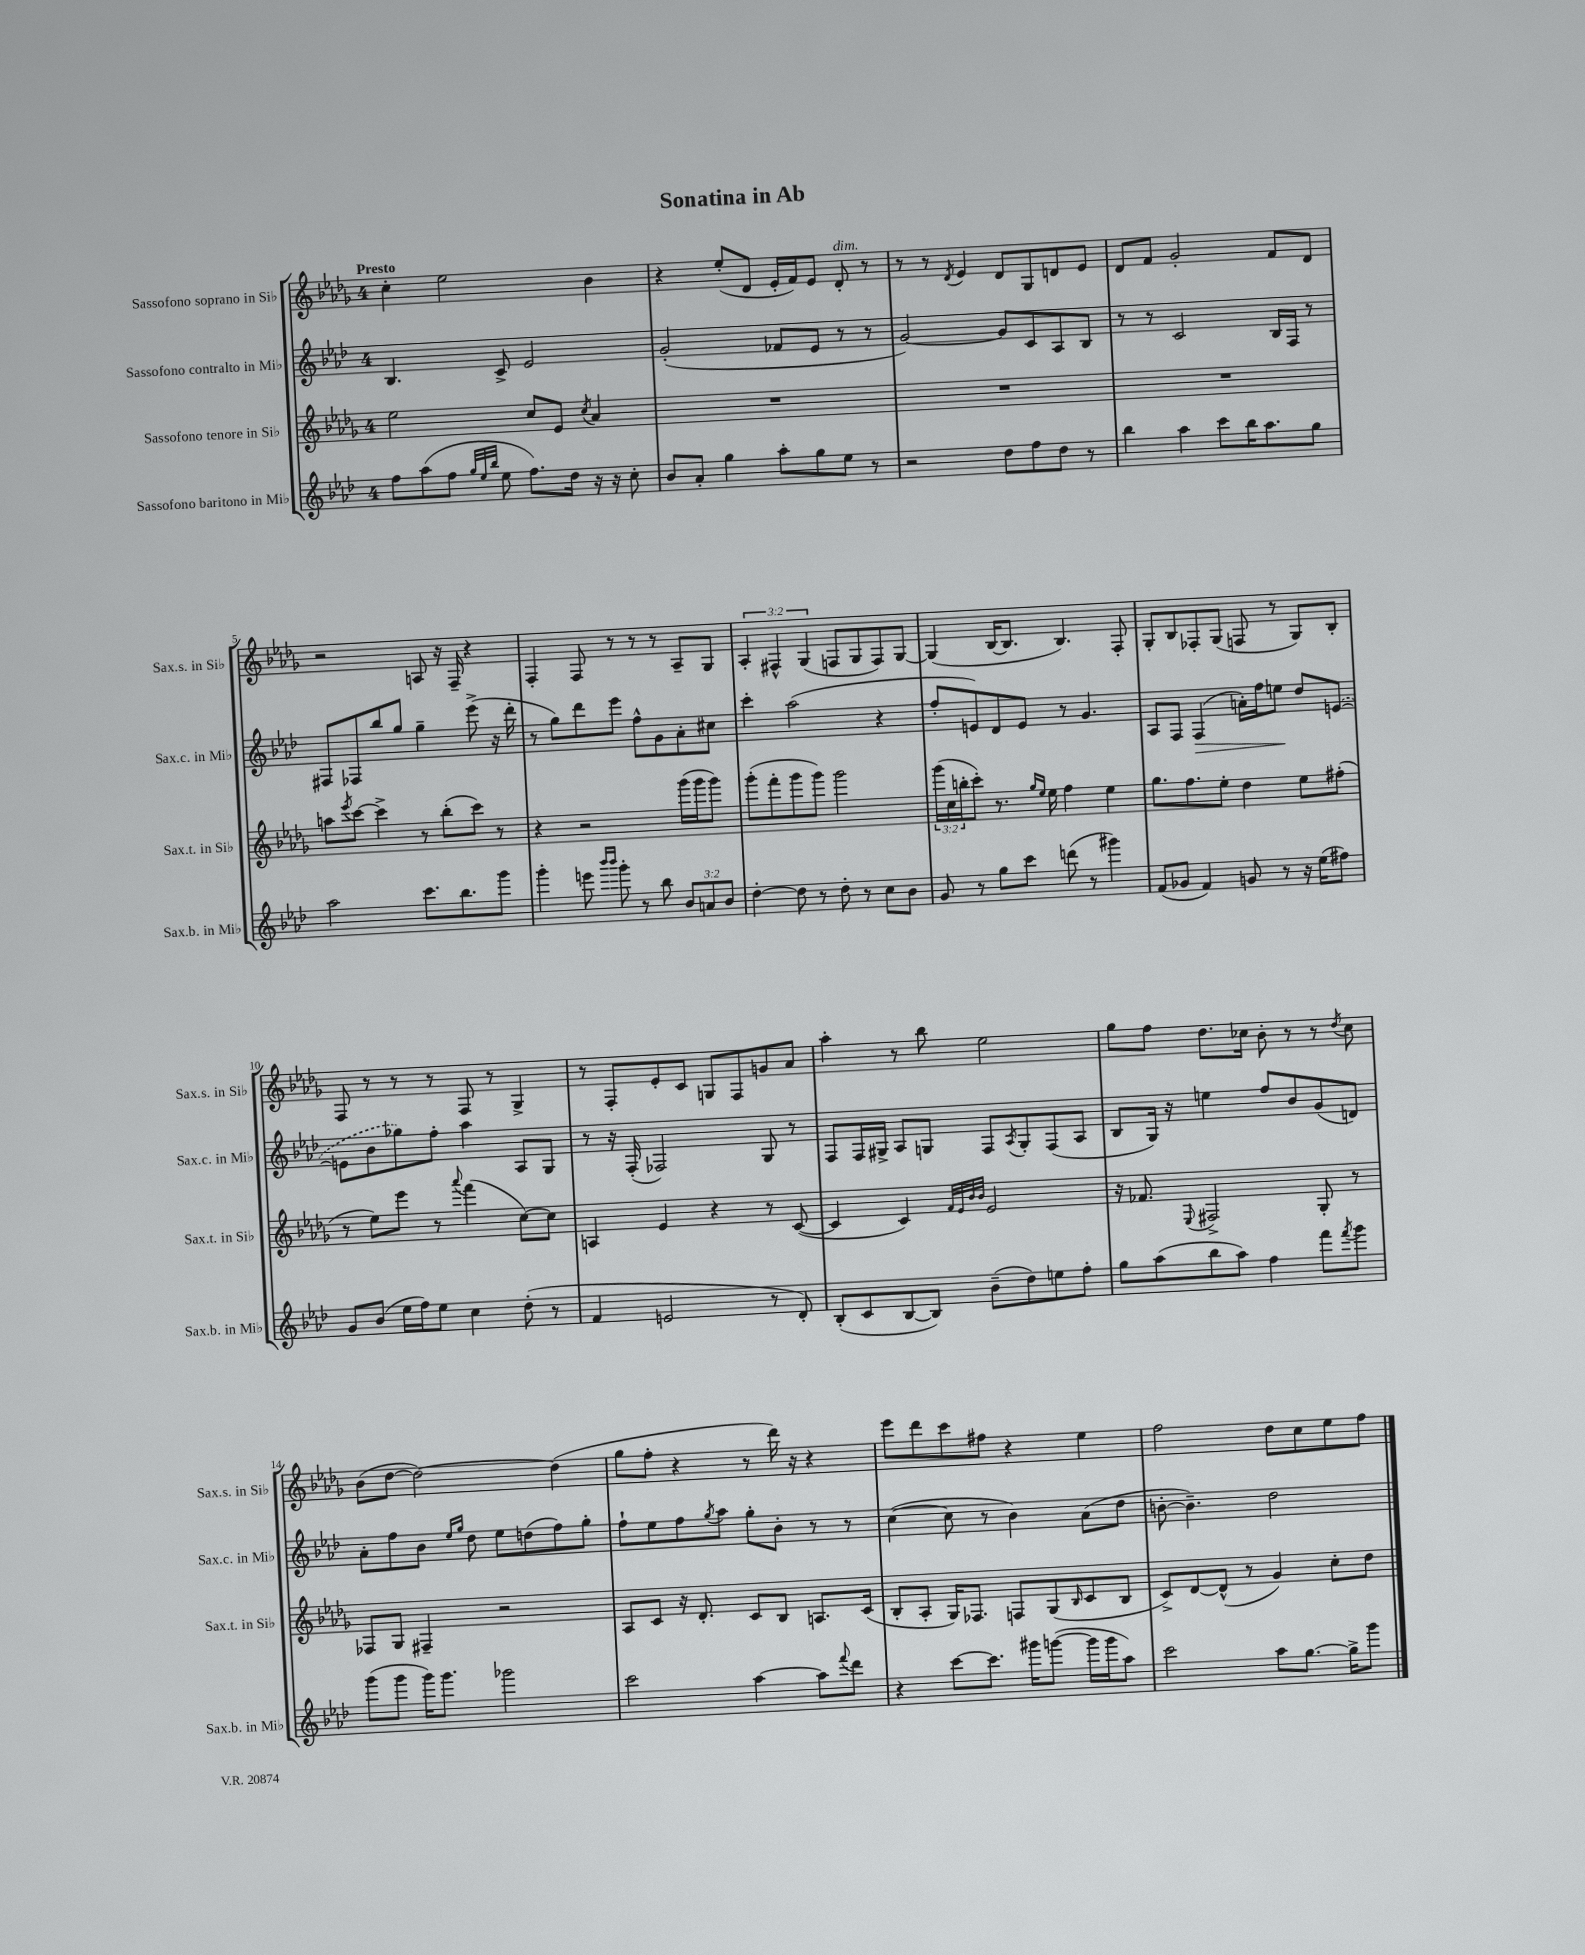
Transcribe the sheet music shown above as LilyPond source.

\header { title = "Sonatina in Ab" }
<<
\new StaffGroup <<
\new Staff = "s0" \with { instrumentName = "Sassofono soprano in Sib" shortInstrumentName = "Sax.s. in Sib" } {
    \clef treble \key des \major \once \override Staff.TimeSignature.style = #'single-digit \time 4/4 \override Staff.TupletNumber.text = #tuplet-number::calc-fraction-text \tempo "Presto"
    c''4-. ees''2 bes'4 |
    r4 ees''8-.( des'8 ees'16-. f'16) ees'8 des'8-.^\markup { \italic "dim." } r8 |
    r8 r8 \acciaccatura { des'8 } ees'4 des'8 ges8 d'8 ees'8 |
    des'8 f'8 ges'2-. f'8 des'8 |
    r2 a8 r16 f16-- r4 |
    f4-. f8 r8 r8 r8 aes8-- ges8 |
    \tuplet 3/2 { aes4-. fis4-^ ges4( } f8 ges8 f8) ges8~ |
    ges4( bes16~ bes8. bes4.) f8-. |
    ges8-. bes8 fes8-. ges8( f8 r8 ges8) bes8-. |
    f8 r8 r8 r8 f8 r8 ges4-> |
    r8 f8-. ees'8-. c'8 g8 f8 g'8 aes'8 |
    aes''4-. r8 bes''8 ees''2 |
    ges''8 f''8 des''8. ces''16 bes'8-. r8 r8 \acciaccatura { des''8 } ces''8 |
    bes'8( des''8~ des''2~) des''4( |
    ges''8 f''8-. r4 r8 des'''16) r16 r4 |
    ees'''8 des'''8 c'''8 fis''8 r4 ees''4 |
    f''2 des''8 c''8 ees''8 f''8 \bar "|." |
}
\new Staff = "s1" \with { instrumentName = "Sassofono contralto in Mib" shortInstrumentName = "Sax.c. in Mib" } {
    \clef treble \key aes \major \once \override Staff.TimeSignature.style = #'single-digit \time 4/4
    bes4. c'8-> ees'2 |
    g'2-.( fes'8 ees'8 r8 r8 |
    g'2~) g'8 c'8 aes8 bes8 |
    r8 r8 c'2 bes16 f16 r8 |
    fis8 fes8 bes''8 g''8 g''4-- ees'''8->( r16 des'''16-. |
    r8 g''8) des'''8 ees'''8 f''8-^ g'8 aes'8-. cis''8 |
    c'''4-. aes''2( r4 |
    f''8-. e'8) des'8 e'8 r8 g'4. |
    aes8 f8 f4\>( a'16-.) f''16 e''8\! des''8 \once \slurDashed e'8~( |
    e'8 bes'8 ges''8) f''8-. aes''4 aes8 g8 |
    r8 r16 f16-.( fes2) g8 r8 |
    f8 f16 gis16-> aes8 g8 f8 \acciaccatura { aes8 } g8-. f8( aes8 |
    bes8 g16) r16 e''4 f''8 bes'8 g'8( d'8) |
    aes'8-. f''8 bes'8 \grace { ees''16 g''16 } des''8 ees''8 d''8( f''8) g''8-. |
    f''8-! ees''8 f''8 \acciaccatura { g''8 } aes''8 g''8-. bes'8-. r8 r8 |
    c''4~( c''8 r8 bes'4) aes'8( des''8 |
    b'8~-. b'4.--) des''2 \bar "|." |
}
\new Staff = "s2" \with { instrumentName = "Sassofono tenore in Sib" shortInstrumentName = "Sax.t. in Sib" } {
    \clef treble \key des \major \once \override Staff.TimeSignature.style = #'single-digit \time 4/4 \override Staff.TupletNumber.text = #tuplet-number::calc-fraction-text
    ees''2 c''8 ees'8 \acciaccatura { c''8 } aes'4 |
    R1 |
    R1 |
    R1 |
    a''8 \acciaccatura { ees'''8 } c'''8~ c'''4-> r8 bes''8-.( c'''8) r8 |
    r4 r2 ges'''16( ges'''16 ges'''8) |
    ges'''8-.( f'''8-. ges'''8 ges'''8) ges'''2 |
    \tuplet 3/2 { ges'''16( c''16 b''16-. } c'''8-.) r8. \grace { ges''16 ees''16 } ees''16 f''4 ees''4 |
    ges''8. f''8. ees''8-. des''4 ees''8 fis''8-.( |
    r8 ees''8) ees'''8 r8 \appoggiatura { aes'''8 } f'''4( c''8~) c''8 |
    a4 ees'4 r4 r8 c'8~( |
    c'4 c'4) \grace { f'32 ees'32 bes'32 bes'32 } ees'2 |
    r16 fes'8. \appoggiatura { ees8 } fis2-> ges8-. r8 |
    fes8 ges8 fis4-- r2 |
    aes8 c'8 r16 des'8.-. c'8 bes8 a8. c'16( |
    bes8-. aes8-. ges16) fes8. f8 ges8( \grace { bes16 } c'8 bes8 |
    c'8->) des'8~ des'8-^( r8 ges'4) c''8-. des''8 \bar "|." |
}
\new Staff = "s3" \with { instrumentName = "Sassofono baritono in Mib" shortInstrumentName = "Sax.b. in Mib" } {
    \clef treble \key aes \major \once \override Staff.TimeSignature.style = #'single-digit \time 4/4 \override Staff.TupletNumber.text = #tuplet-number::calc-fraction-text
    f''8 aes''8( f''8 \grace { g''32 ees''32 bes''32 } ees''8 f''8.) des''16 r16 r16 c''8-. |
    bes'8 aes'8-. g''4 aes''8-. g''8 ees''8 r8 |
    r2 des''8 f''8 des''8 r8 |
    bes''4 aes''4 c'''8 bes''16 aes''8. g''8 |
    aes''2 c'''8. bes''8. g'''8 |
    g'''4-. e'''8 \grace { bes'''16 bes'''16 } g'''8-. r8 bes''8 \tuplet 3/2 { bes'8 a'8 bes'8 } |
    des''4~-. des''8 r8 des''8-. r8 c''8 bes'8 |
    g'8 r8 g''8 c'''8 d'''8( r8 gis'''4) |
    f'8( ges'8 f'4) g'8 r8 r16 ees''16( fis''8) |
    g'8 bes'8( ees''16 f''16) ees''8 c''4 des''8-.( r8 |
    f'4 e'2 r8 des'8-.) |
    bes8-.( c'8 bes8~ bes8) bes'8--( des''8) e''8 f''8-. |
    g''8 aes''8( bes''8 aes''8) f''4 f'''8 \acciaccatura { f'''8 } g'''8 |
    g'''8( g'''8 g'''16) g'''8. ges'''2 |
    c'''2 aes''4~ aes''8 \appoggiatura { f'''8 } des'''8 |
    r4 c'''8~ c'''8. gis'''16 g'''8~( g'''16 g'''16 aes''8) |
    c'''2 aes''8 g''8.~ g''16-> g'''8 \bar "|." |
}
>>
>>
